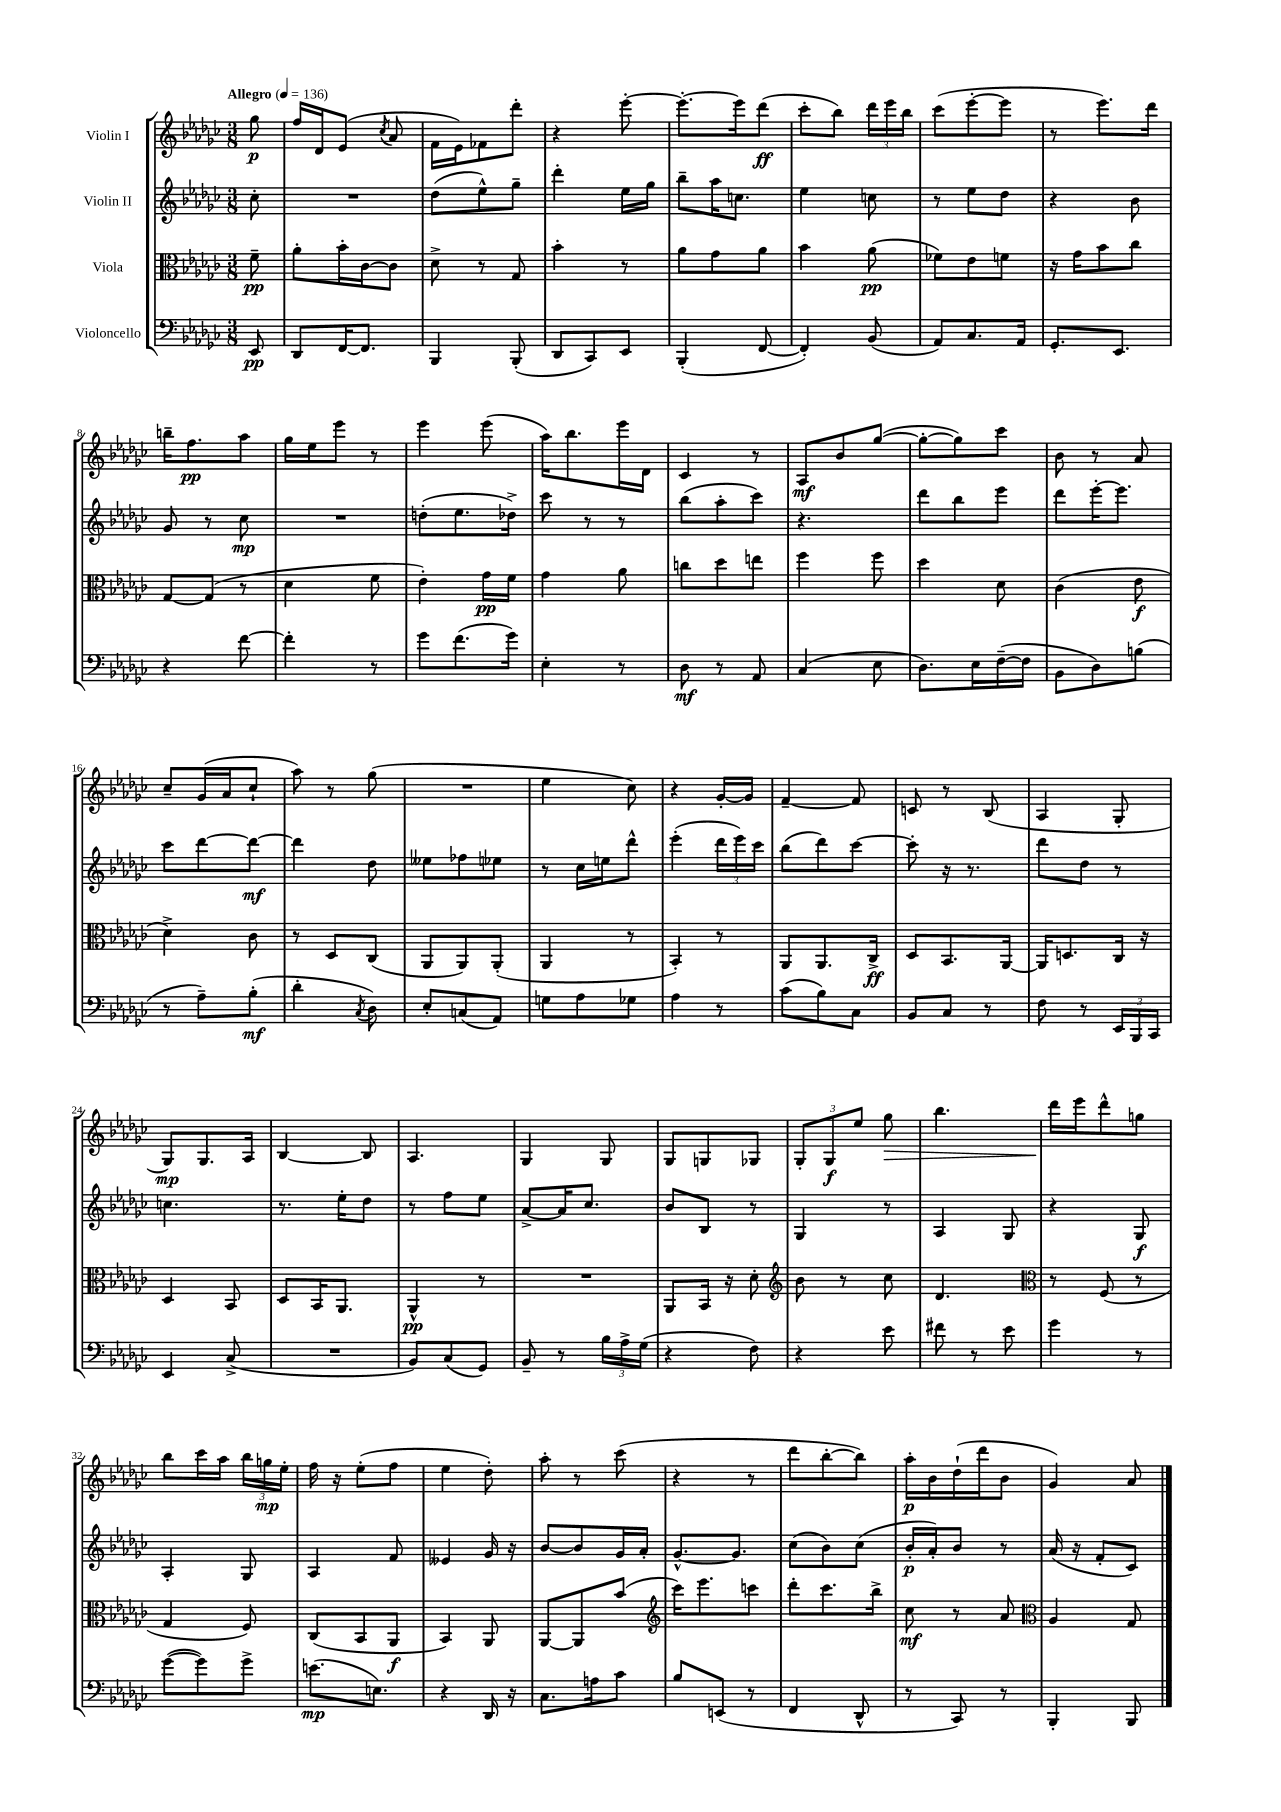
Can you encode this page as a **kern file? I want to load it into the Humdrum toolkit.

**kern	**dynam	**kern	**dynam	**kern	**dynam	**kern	**dynam
*part4	*part4	*part3	*part3	*part2	*part2	*part1	*part1
*staff4	*staff4	*staff3	*staff3	*staff2	*staff2	*staff1	*staff1
*I"Violoncello	*	*I"Viola	*	*I"Violin II	*	*I"Violin I	*
*clefF4	*	*clefC3	*	*clefG2	*	*clefG2	*
*k[b-e-a-d-g-c-]	*	*k[b-e-a-d-g-c-]	*	*k[b-e-a-d-g-c-]	*	*k[b-e-a-d-g-c-]	*
*M3/8	*	*M3/8	*	*M3/8	*	*M3/8	*
*MM136	*	*MM136	*	*MM136	*	*MM136	*
=	=	=	=	=	=	=	=
!	!	!	!	!	!	!LO:TX:a:B:t=Allegro	!
8EE-/	pp	8f~\	pp	8cc-'\	.	8gg-\	p
=1	=1	=1	=1	=1	=1	=1	=1
8DD-/L	.	8a-'\L	.	4.r	.	16ff/LL	.
.	.	.	.	.	.	16d-/J	.
[16FF/K	.	16b-'\L	.	.	.	(8e-/J	.
8.FF/J]	.	[16c-\J	.	.	.	.	.
.	.	.	.	.	.	8qcc-/	.
.	.	8c-\J]	.	.	.	8a-/	.
=2	=2	=2	=2	=2	=2	=2	=2
4BBB-/	.	8d-^\	.	(8dd-\L	.	16f\LL	.
.	.	.	.	.	.	16e-\J)	.
.	.	8r	.	8ee-^^\)	.	8f-X\	.
(8BBB-'/	.	8G-/	.	8gg-~\J	.	8ddd-'\J	.
=3	=3	=3	=3	=3	=3	=3	=3
8DD-/L	.	4b-'\	.	4ddd-'\	.	4r	.
8CC-/)	.	.	.	.	.	.	.
8EE-/J	.	8r	.	16ee-\LL	.	[8eee-'\	.
.	.	.	.	16gg-\JJ	.	.	.
=4	=4	=4	=4	=4	=4	=4	=4
(4BBB-'/	.	8a-\L	.	8bb-~\L	.	8.eee-'\L_	.
.	.	8g-\	.	16aa-\K	.	.	.
.	.	.	.	8.ccn\J	.	16eee-\k]	.
[8FF/	.	8a-\J	.	.	.	(8ddd-\J	ff
=5	=5	=5	=5	=5	=5	=5	=5
4FF'/])	.	4b-\	.	4ee-\	.	8ccc-'\L	.
.	.	.	.	.	.	8bb-\J)	.
(8BB-/	.	(8a-\	pp	8ccn\	.	24ddd-\LL	.
.	.	.	.	.	.	24eee-\	.
.	.	.	.	.	.	24bb-\JJ	.
=6	=6	=6	=6	=6	=6	=6	=6
8AA-/L)	.	8f-X\L)	.	8r	.	(8ccc-\L	.
8.C-/	.	8e-\	.	8ee-\L	.	[8eee-'\	.
.	.	8fn\J	.	8dd-\J	.	8eee-\J]	.
16AA-/Jk	.	.	.	.	.	.	.
=7	=7	=7	=7	=7	=7	=7	=7
8.GG-'/L	.	16r	.	4r	.	8r	.
.	.	16g-\KL	.	.	.	.	.
.	.	8b-\	.	.	.	8.eee-\L)	.
8.EE-/J	.	.	.	.	.	.	.
.	.	8cc-\J	.	8b-\	.	.	.
.	.	.	.	.	.	16ddd-\Jk	.
!!LO:LB:g=z
=8	=8	=8	=8	=8	=8	=8	=8
4r	.	[8G-/L	.	8g-/	.	16bbn~\KL	.
.	.	.	.	.	.	8.ff\	pp
.	.	(8G-/J]	.	8r	.	.	.
[8f\	.	8r	.	8cc-\	mp	8aa-\J	.
=9	=9	=9	=9	=9	=9	=9	=9
4f'\]	.	4d-\	.	4.r	.	16gg-\LL	.
.	.	.	.	.	.	16ee-\J	.
.	.	.	.	.	.	8eee-\J	.
8r	.	8f\	.	.	.	8r	.
=10	=10	=10	=10	=10	=10	=10	=10
8g-\L	.	4e-'\)	.	(8ddn'\L	.	4eee-\	.
(8.f\	.	.	.	8.ee-\	.	.	.
.	.	16g-\LL	pp	.	.	(8eee-\	.
16g-\Jk)	.	16f\JJ	.	16dd-X^\Jk)	.	.	.
=11	=11	=11	=11	=11	=11	=11	=11
4E-'\	.	4g-\	.	8ccc-\	.	16aa-\KL)	.
.	.	.	.	.	.	8.bb-\	.
.	.	.	.	8r	.	.	.
8r	.	8a-\	.	8r	.	16eee-\L	.
.	.	.	.	.	.	16d-\JJ	.
=12	=12	=12	=12	=12	=12	=12	=12
8D-\	mf	8ccn\L	.	(8bb-\L	.	4c-/	.
8r	.	8dd-\	.	8aa-'\	.	.	.
8AA-/	.	8een\J	.	8ccc-\J)	.	8r	.
=13	=13	=13	=13	=13	=13	=13	=13
(4C-/	.	4ff\	.	4.r	.	8A-/L	mf
.	.	.	.	.	.	8b-/	.
8E-\	.	8ff\	.	.	.	([8gg-/J	.
=14	=14	=14	=14	=14	=14	=14	=14
8.D-\L)	.	4dd-\	.	8ddd-\L	.	8gg-'\L_	.
.	.	.	.	8bb-\	.	8gg-\])	.
16E-\L	.	.	.	.	.	.	.
([16F~\	.	8d-\	.	8eee-\J	.	8ccc-\J	.
16F\JJ]	.	.	.	.	.	.	.
=15	=15	=15	=15	=15	=15	=15	=15
8BB-\L	.	(4c-\	.	8ddd-\L	.	8b-\	.
8D-\)	.	.	.	[16eee-'\K	.	8r	.
.	.	.	.	8.eee-\J]	.	.	.
(8Bn\J	.	8e-\	f	.	.	8a-/	.
!!LO:LB:g=z
=16	=16	=16	=16	=16	=16	=16	=16
8r	.	4d-^\)	.	8ccc-\L	.	8cc-~/L	.
8A-~\L)	.	.	.	[8ddd-\	.	(16g-/L	.
.	.	.	.	.	.	16a-/J	.
(8B-'\J	mf	8c-\	.	8ddd-\J_	mf	8cc-`/J	.
=17	=17	=17	=17	=17	=17	=17	=17
4d-'\	.	8r	.	4ddd-\]	.	8aa-\)	.
.	.	8D-/L	.	.	.	8r	.
8qC-/	.	.	.	.	.	.	.
8D-\)	.	(8C-/J	.	8dd-\	.	(8gg-\	.
=18	=18	=18	=18	=18	=18	=18	=18
8E-'/L	.	8AA-/L	.	8ee--X\L	.	4.r	.
(8Cn/	.	8AA-/)	.	8ff-X\	.	.	.
8AA-/J)	.	(8AA-'/J	.	8ee-X\J	.	.	.
=19	=19	=19	=19	=19	=19	=19	=19
8Gn\L	.	4AA-/	.	8r	.	4ee-\	.
8A-\	.	.	.	16cc-\LL	.	.	.
.	.	.	.	16een\J	.	.	.
8G-X\J	.	8r	.	8ddd-^^\J	.	8cc-\)	.
=20	=20	=20	=20	=20	=20	=20	=20
4A-\	.	4BB-'/)	.	(4eee-'\	.	4r	.
8r	.	8r	.	24ddd-\LL	.	[16g-'/LL	.
.	.	.	.	24eee-\)	.	.	.
.	.	.	.	.	.	16g-/JJ]	.
.	.	.	.	24ccc-\JJ	.	.	.
=21	=21	=21	=21	=21	=21	=21	=21
(8c-\L	.	8AA-/L	.	(8bb-\L	.	[4f~/	.
8B-\)	.	8.AA-/	.	8ddd-\)	.	.	.
8C-\J	.	.	.	[8ccc-\J	.	8f/]	.
.	.	16C-^/Jk	ff	.	.	.	.
=22	=22	=22	=22	=22	=22	=22	=22
8BB-/L	.	8D-/L	.	8ccc-'\]	.	8cn/	.
8C-/J	.	8.BB-/	.	16r	.	8r	.
.	.	.	.	8.r	.	.	.
8r	.	.	.	.	.	(8B-/	.
.	.	[16AA-/Jk	.	.	.	.	.
=23	=23	=23	=23	=23	=23	=23	=23
8F\	.	16AA-/KL]	.	8ddd-\L	.	4A-/	.
.	.	8.Dn/	.	.	.	.	.
8r	.	.	.	8dd-\J	.	.	.
24EE-/LL	.	16C-/Jk	.	8r	.	8G-'/	.
24BBB-/	.	.	.	.	.	.	.
.	.	16r	.	.	.	.	.
24CC-/JJ	.	.	.	.	.	.	.
!!LO:LB:g=z
=24	=24	=24	=24	=24	=24	=24	=24
4EE-/	.	4D-/	.	4.ccn\	.	8G-/L)	mp
.	.	.	.	.	.	8.G-/	.
(8C-^/	.	8BB-/	.	.	.	.	.
.	.	.	.	.	.	16A-/Jk	.
=25	=25	=25	=25	=25	=25	=25	=25
4.r	.	8D-/L	.	8.r	.	[4B-/	.
.	.	16BB-/K	.	.	.	.	.
.	.	8.AA-/J	.	16ee-'\KL	.	.	.
.	.	.	.	8dd-\J	.	8B-/]	.
=26	=26	=26	=26	=26	=26	=26	=26
8BB-/L)	.	4AA-^^/	pp	8r	.	4.A-/	.
(8C-/	.	.	.	8ff\L	.	.	.
8GG-/J)	.	8r	.	8ee-\J	.	.	.
=27	=27	=27	=27	=27	=27	=27	=27
8BB-~/	.	4.r	.	[8a-^/L	.	4G-/	.
8r	.	.	.	16a-/K]	.	.	.
.	.	.	.	8.cc-/J	.	.	.
24B-\LL	.	.	.	.	.	8G-/	.
24A-^\	.	.	.	.	.	.	.
(24G-\JJ	.	.	.	.	.	.	.
=28	=28	=28	=28	=28	=28	=28	=28
4r	.	8AA-/L	.	8b-/L	.	8G-/L	.
.	.	16BB-/Jk	.	8B-/J	.	8Gn/	.
.	.	16r	.	.	.	.	.
8F\)	.	8d-'\	.	8r	.	8G-X/J	.
=29	=29	=29	=29	=29	=29	=29	=29
*	*	*clefG2	*	*	*	*	*
4r	.	8b-\	.	4G-/	.	12G-'/L	.
.	.	.	.	.	.	12G-/	f
.	.	8r	.	.	.	.	.
.	.	.	.	.	.	12ee-/J	.
!	!	!	!	!	!	!	!LO:HP:b
8e-\	.	8cc-\	.	8r	.	8gg-\	>
=30	=30	=30	=30	=30	=30	=30	=30
8f#X\	.	4.d-/	.	4A-/	.	4.bb-\	.
8r	.	.	.	.	.	.	.
8e-\	.	.	.	8G-/	.	.	.
=31	=31	=31	=31	=31	=31	=31	=31
*	*	*clefC3	*	*	*	*	*
4g-\	.	8r	.	4r	.	16ddd-\LL	.
.	.	.	.	.	.	16eee-\J	]
.	.	(8F/	.	.	.	8ddd-^^\	.
8r	.	8r	.	8G-/	f	8ggn\J	.
!!LO:LB:g=z
=32	=32	=32	=32	=32	=32	=32	=32
([8g-\L	.	4G-/	.	4A-'/	.	8bb-\L	.
8g-\])	.	.	.	.	.	16ccc-\L	.
.	.	.	.	.	.	16aa-\JJ	.
8g-^\J	.	8F/)	.	8G-/	.	24bb-\LL	.
.	.	.	.	.	.	24ggn\	mp
.	.	.	.	.	.	24ee-'\JJ	.
=33	=33	=33	=33	=33	=33	=33	=33
(8.en\L	mp	(8C-/L	.	4A-/	.	16ff\	.
.	.	.	.	.	.	16r	.
.	.	8BB-/	.	.	.	(8ee-'\L	.
8.En\J)	.	.	.	.	.	.	.
.	.	8AA-/J	f	8f/	.	8ff\J	.
=34	=34	=34	=34	=34	=34	=34	=34
4r	.	4BB-/)	.	4e--X/	.	4ee-\	.
16DD-/	.	8AA-/	.	16g-/	.	8dd-'\)	.
16r	.	.	.	16r	.	.	.
=35	=35	=35	=35	=35	=35	=35	=35
8.C-\L	.	[8AA-/L	.	[8b-/L	.	8aa-'\	.
.	.	8AA-/]	.	8b-/]	.	8r	.
16An\k	.	.	.	.	.	.	.
8c-\J	.	(8b-/J	.	16g-/L	.	(8ccc-\	.
.	.	.	.	16a-'/JJ	.	.	.
=36	=36	=36	=36	=36	=36	=36	=36
*	*	*clefG2	*	*	*	*	*
8B-/L	.	16ccc-\KL)	.	[8.g-^^/L	.	4r	.
.	.	8.eee-\	.	.	.	.	.
(8EEn/J	.	.	.	.	.	.	.
.	.	.	.	8.g-/J]	.	.	.
8r	.	8cccn\J	.	.	.	8r	.
=37	=37	=37	=37	=37	=37	=37	=37
4FF/	.	8ddd-'\L	.	(8cc-\L	.	8ddd-\L	.
.	.	8.ccc-\	.	8b-\)	.	[8bb-'\	.
8DD-^^/	.	.	.	(8cc-\J	.	8bb-\J])	.
.	.	16bb-^\Jk	.	.	.	.	.
=38	=38	=38	=38	=38	=38	=38	=38
8r	.	8cc-\	mf	16b-'/LL	p	16aa-'\LL	p
.	.	.	.	16a-'/J)	.	16b-\	.
8CC-/)	.	8r	.	8b-/J	.	(16dd-`\	.
.	.	.	.	.	.	16ddd-\J	.
8r	.	8a-/	.	8r	.	8b-\J	.
=39	=39	=39	=39	=39	=39	=39	=39
*	*	*clefC3	*	*	*	*	*
4BBB-'/	.	4A-/	.	(16a-/	.	4g-/)	.
.	.	.	.	16r	.	.	.
.	.	.	.	8f'/L	.	.	.
8BBB-/	.	8G-/	.	8c-/J)	.	8a-/	.
==	==	==	==	==	==	==	==
*-	*-	*-	*-	*-	*-	*-	*-
